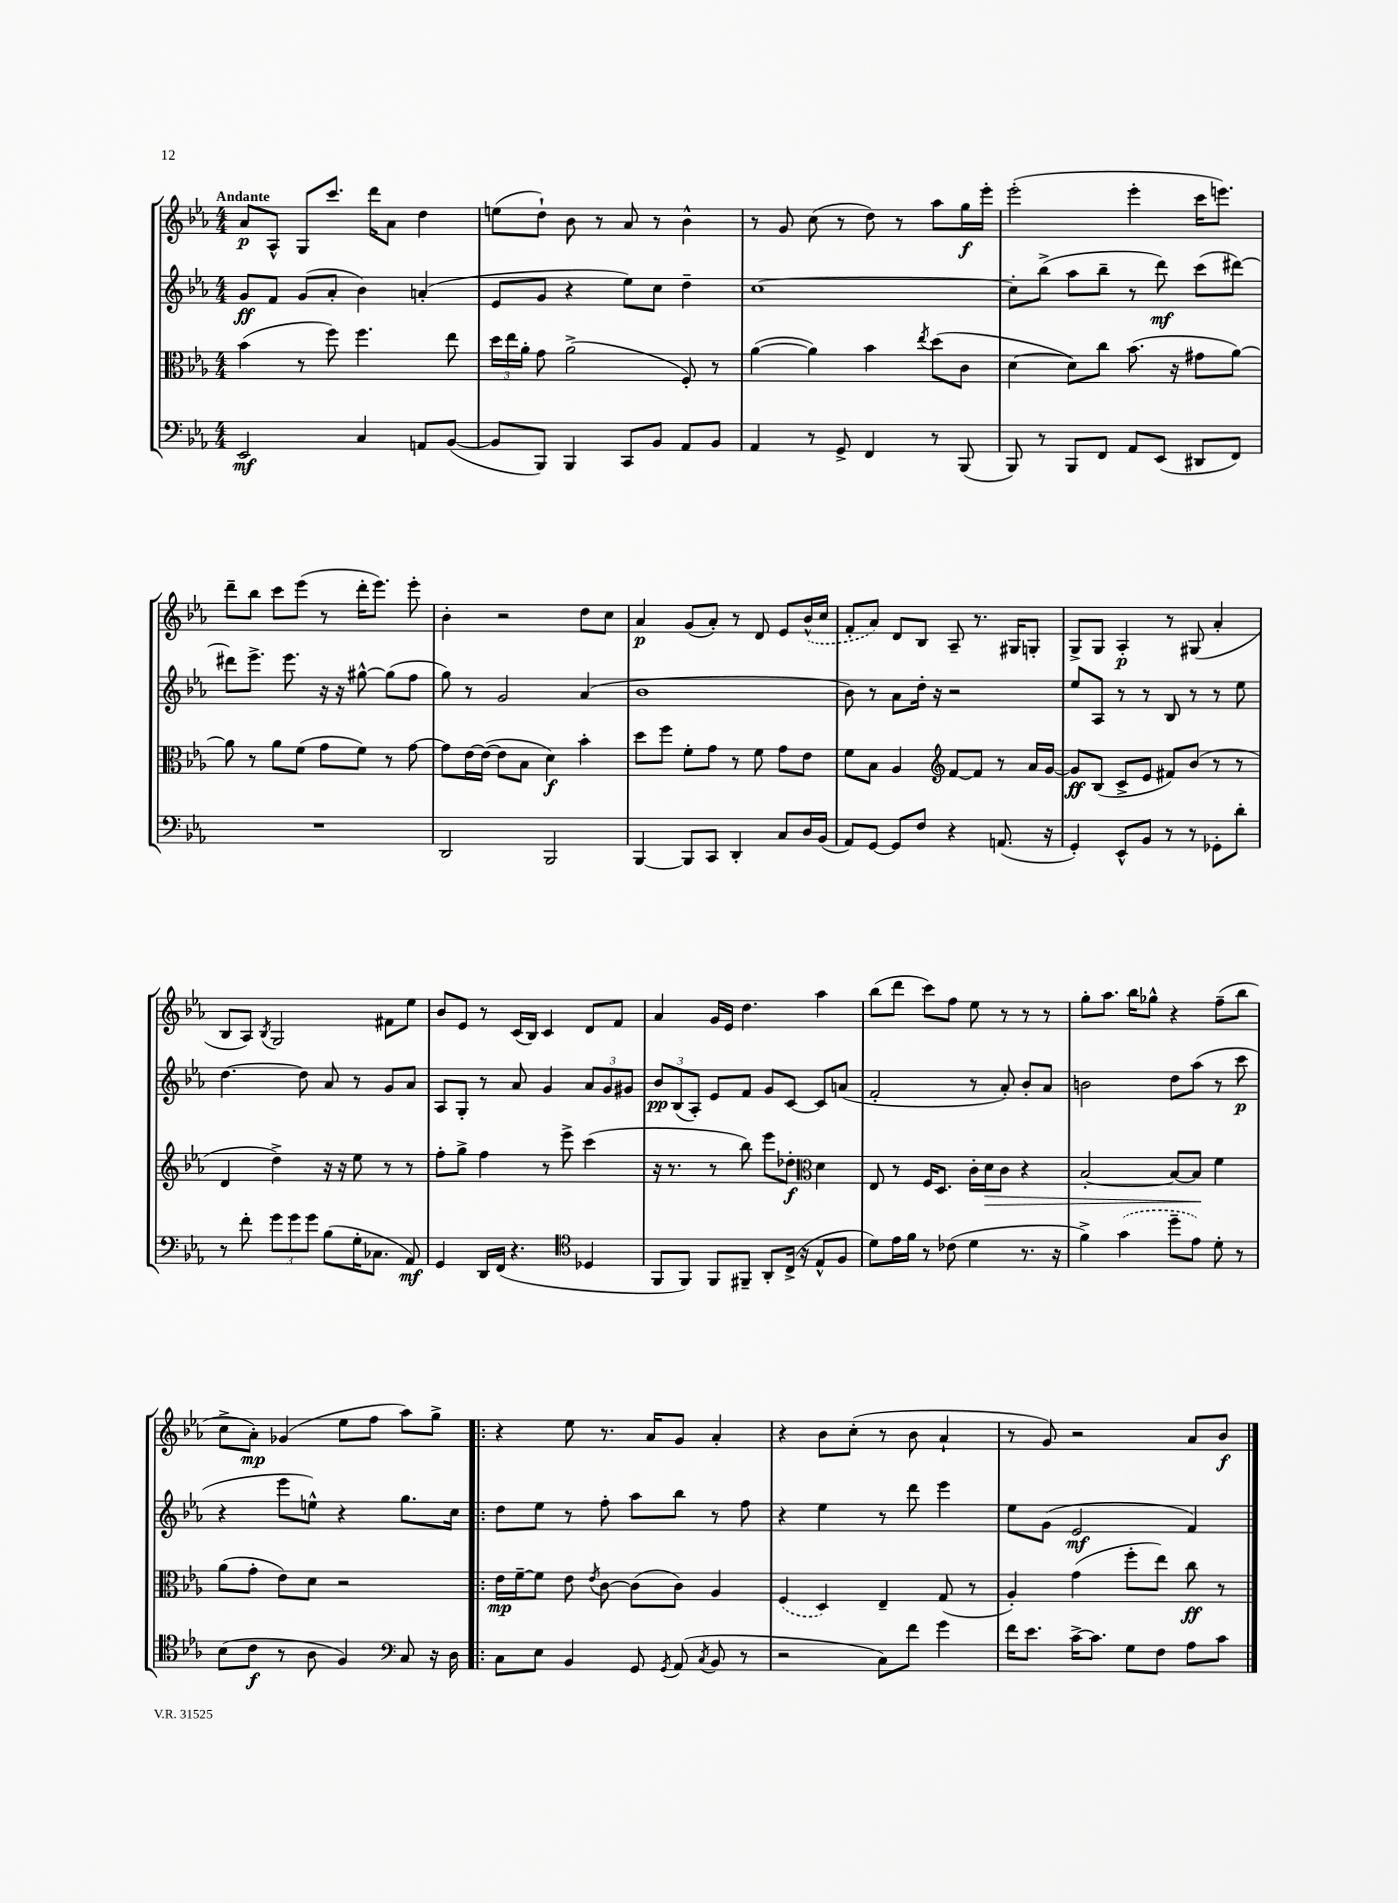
<<
\new StaffGroup <<
\new Staff = "s0" {
    \clef treble \key ees \major \numericTimeSignature \time 4/4 \tempo "Andante"
    \autoBeamOff aes'8[\p aes8]-^ g8[ c'''8.] d'''16[ aes'8] d''4 |
    e''8[( d''8]-!) bes'8 r8 aes'8 r8 bes'4-^ |
    r8 g'8 c''8( r8 d''8) r8 aes''8[ g''16\f ees'''16]-. |
    ees'''2-.( ees'''4-. c'''16[ e'''8.]) |
    d'''8[-- bes''8] c'''8[ ees'''8]( r8 d'''16[-. ees'''8.]) ees'''8-. |
    bes'4-. r2 d''8[ c''8] |
    aes'4\p g'8[( aes'8]-.) r8 d'8 ees'8[ \once \slurDashed bes'16-^( c''16] |
    f'8[-. aes'8]) d'8[ bes8] aes8-- r8. gis16[ g8]-. |
    g8[-> g8] aes4-.\p r8 gis8( aes'4-. |
    bes8[ aes8]) \acciaccatura { bes8 } g2 fis'8[ ees''8] |
    bes'8[ ees'8] r8 c'16[( bes16]) c'4 d'8[ f'8] |
    aes'4 g'16[ ees'16] d''4. aes''4 |
    bes''8[( d'''8] c'''8[) f''8] ees''8 r8 r8 r8 |
    g''8[-. aes''8.] bes''16[ ges''8]-^ r4 f''8[--( bes''8] |
    c''8[-> aes'8]-.\mp) ges'4( ees''8[ f''8] aes''8[) g''8]-> |
    \bar ".|:" r4 ees''8 r8. aes'16[ g'8] aes'4-. |
    r4 bes'8[ c''8]-.( r8 bes'8 aes'4-! |
    r8 g'8) r2 aes'8[ bes'8]\f \bar "|." |
}
\new Staff = "s1" {
    \clef treble \key ees \major \numericTimeSignature \time 4/4
    \autoBeamOff g'8[\ff f'8] g'8[( aes'8]-. bes'4) a'4-.( |
    ees'8[ g'8] r4 ees''8[) c''8] d''4-- |
    c''1~ |
    c''8[-. bes''8]->( aes''8[ bes''8]-- r8 d'''8\mf) c'''8[( dis'''8]~) |
    dis'''8[ ees'''8.]-> ees'''8. r16 r16 gis''8~-^ gis''8[( f''8] |
    g''8) r8 g'2 aes'4( |
    bes'1 |
    bes'8) r8 aes'8[ d''16]-. r16 r2 |
    ees''8[ aes8] r8 r8 bes8 r8 r8 ees''8 |
    d''4.~ d''8 aes'8 r8 g'8[ aes'8] |
    aes8[ g8]-. r8 aes'8 g'4 \tuplet 3/2 { aes'8[ g'8 gis'8] } |
    \tuplet 3/2 { bes'8[\pp bes8( aes8]-.) } ees'8[ f'8] g'8[ c'8]~ c'8[ a'8]( |
    f'2-. r8 aes'8-.) bes'8[-. aes'8] |
    b'2 d''8[ aes''8]( r8 c'''8\p |
    r4 ees'''8[ e''8]-^) r4 g''8.[ c''16] |
    \bar ".|:" d''8[ ees''8] r8 f''8-. aes''8[ bes''8] r8 f''8 |
    r4 ees''4 r8 d'''8 ees'''4 |
    ees''8[ g'8]( ees'2\mf f'4) \bar "|." |
}
\new Staff = "s2" {
    \clef alto \key ees \major \numericTimeSignature \time 4/4
    \autoBeamOff bes'4( r8 f''8) f''4. ees''8 |
    \tuplet 3/2 { d''16[ ees''16 aes'16]-. } g'8 aes'2->( f8-.) r8 |
    aes'4~( aes'4) bes'4 \acciaccatura { ees''8 } d''8[( c'8] |
    d'4~ d'8[) c''8] bes'8.( r16 gis'8[ aes'8]~) |
    aes'8 r8 aes'8[ f'8]( g'8[ f'8]) r8 g'8~ |
    g'8[ ees'16~ ees'16]~( ees'8[ bes8] d'4\f) bes'4-. |
    d''8[ f''8] f'8[-. g'8] r8 f'8 g'8[ ees'8] |
    f'8[ bes8] aes4 \clef treble f'8[~ f'8] r8 aes'16[ g'16]~ |
    g'8[\ff bes8]( c'8[-> ees'8] fis'8[) bes'8]( r8 r8 |
    d'4 d''4->) r16 r16 ees''8 r8 r8 |
    f''8[-. g''8]-> f''4 r8 ees'''8-> c'''4( |
    r16 r8. r8 bes''8) ees'''8[ des''8]-.\f \clef alto d'4 |
    ees8 r8 f16[ d8.] c'16[-. d'16\> c'8] r4 |
    bes2~-. bes8[~ bes8]\! f'4 |
    aes'8[( g'8]-. ees'8[) d'8] r2 |
    \bar ".|:" ees'16[\mp f'16~-- f'8] ees'8 \acciaccatura { ees'8 } c'8~ c'8[( c'8]) aes4 |
    \once \slurDashed f4( d4) ees4-- g8( r8 |
    aes4-.) g'4( f''8[-. ees''8]) c''8\ff r8 \bar "|." |
}
\new Staff = "s3" {
    \clef bass \key ees \major \numericTimeSignature \time 4/4
    \autoBeamOff ees,2\mf c4 a,8[ bes,8]~( |
    bes,8[ bes,,8]) bes,,4 c,8[ bes,8] aes,8[ bes,8] |
    aes,4 r8 g,8-> f,4 r8 bes,,8( |
    bes,,8) r8 bes,,8[ f,8] aes,8[ ees,8]( dis,8[ f,8]) |
    R1 |
    d,2 bes,,2 |
    bes,,4~ bes,,8[ c,8] d,4-. c8[ d16 bes,16]( |
    aes,8[) g,8]~ g,8[ f8] r4 a,8.( r16 |
    g,4-.) ees,8[-^ bes,8] r8 r8 ges,8[-. d'8]-. |
    r8 f'8-. \tuplet 3/2 { g'8[ g'8 g'8] } bes8[( g16-. ces8.] aes,8\mf) |
    g,4 d,16[ f,16]( r4. \clef tenor des4 |
    f,8[ f,8]) f,8[ fis,8]-- aes,8[-. c16]->( r16 ees8[-^ f8] |
    d'8[) ees'16 f'16] r8 ces'8( d'4 r8. r16 |
    f'4->) \once \slurDashed g'4( d''8[-- ees'8]) d'8-. r8 |
    bes8[( c'8]\f r8 aes8 f4) \clef bass c8 r16 d16 |
    \bar ".|:" c8[ ees8] bes,4 g,8 \acciaccatura { g,8 } aes,8( \acciaccatura { c8 } bes,8 r8 |
    r2 c8[) f'8] g'4 |
    f'16[ ees'8.] c'16[~-> c'8.] g8[ f8] aes8[ c'8] \bar "|." |
}
>>
>>
\layout { \context { \Score \remove "Bar_number_engraver" } }
